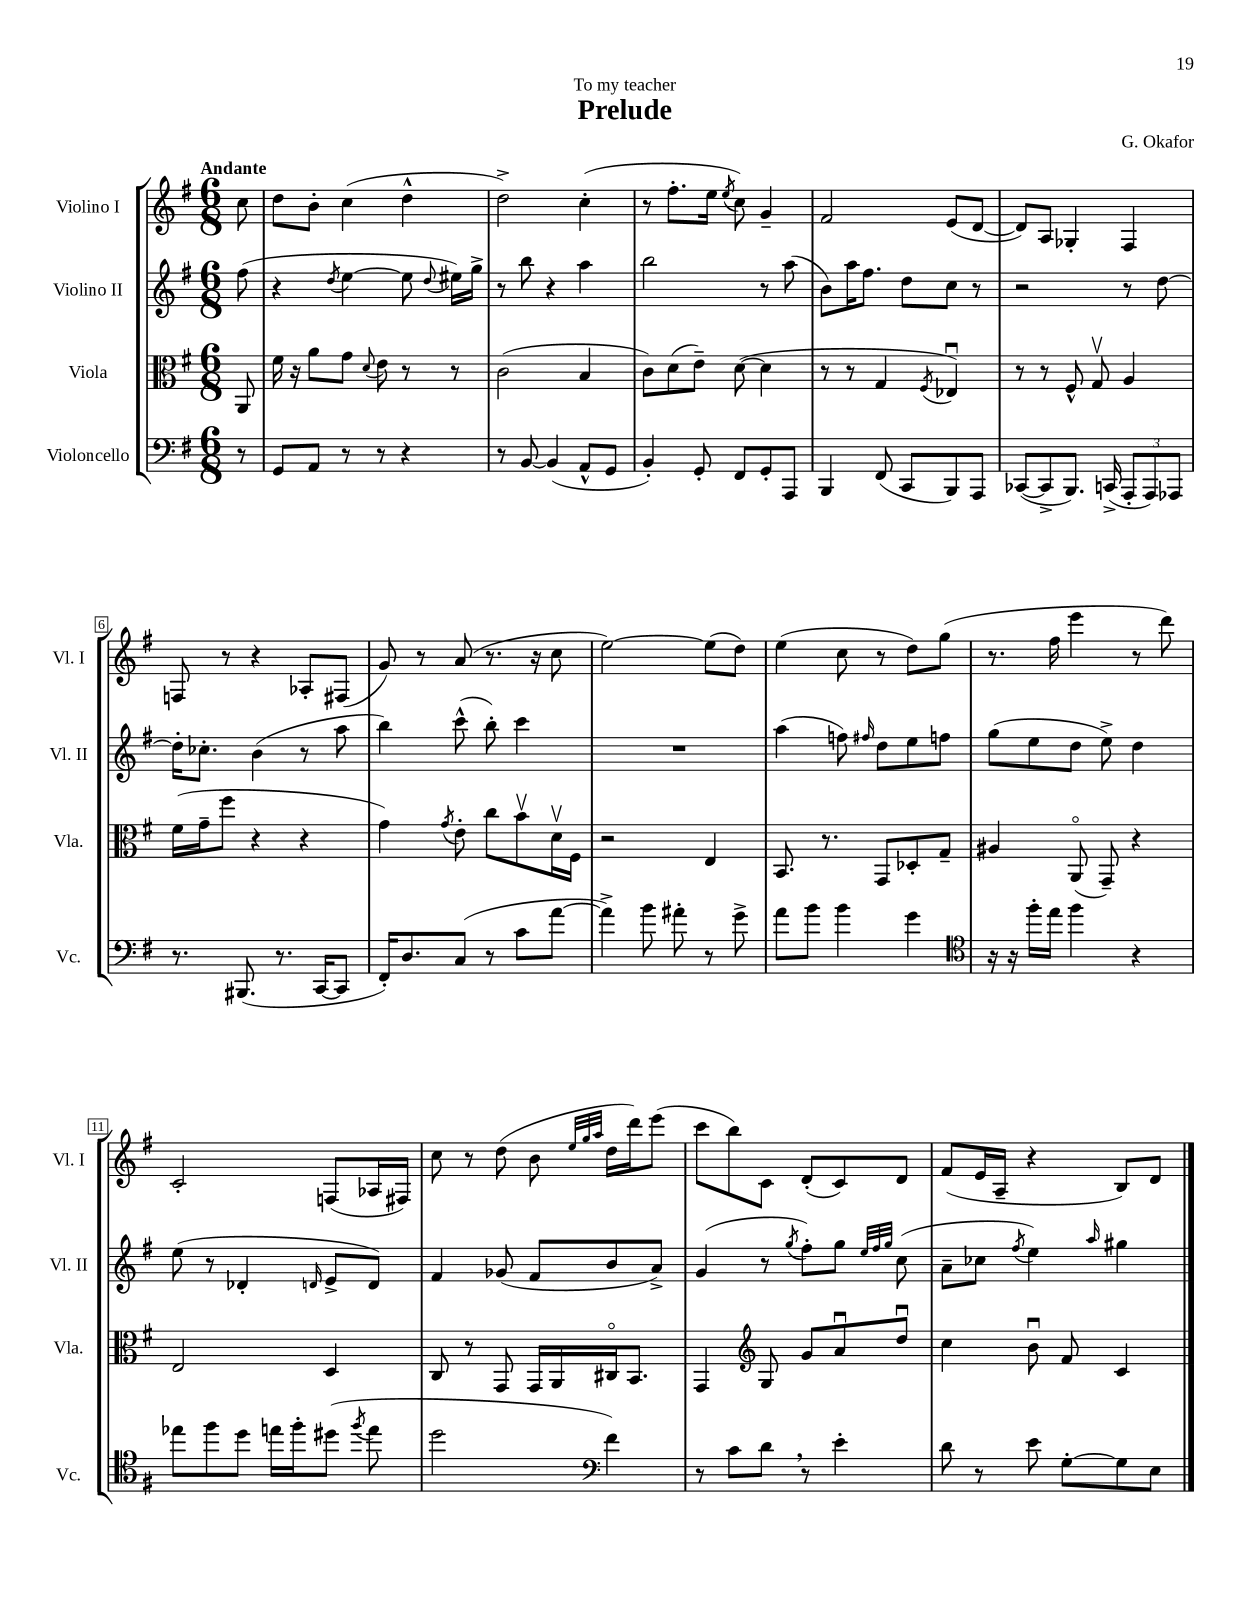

**kern	**kern	**kern	**kern
*staff4	*staff3	*staff2	*staff1
*clefF4	*clefC3	*clefG2	*clefG2
*k[f#]	*k[f#]	*k[f#]	*k[f#]
*M6/8	*M6/8	*M6/8	*M6/8
8r	8AA	(8ff#	8cc
=	=	=	=
8GG	16f#	4r	8dd
.	16r	.	.
8AA	8a	.	8b'
.	.	8qdd	.
8r	8g	[4ee	(4cc
.	8qqd	.	.
8r	8e	.	.
4r	8r	8ee]	4dd^^
.	.	8qqdd	.
.	8r	16ee#)	.
.	.	16gg^	.
=	=	=	=
8r	(2c	8r	2dd^)
[8BB	.	8bb	.
(4BB]	.	4r	.
8AA^^	4B	4aa	(4cc'
8GG	.	.	.
=	=	=	=
4BB')	8c)	2bb	8r
.	(8d	.	8.ff#'
8GG'	8e~)	.	.
.	.	.	16ee
.	.	.	8qee
8FF#	([8d	.	8cc)
8GG'	4d]	8r	4g~
8AAA	.	(8aa	.
=	=	=	=
4BBB	8r	8b)	2f#
.	8r	16aa	.
.	.	8.ff#	.
(8FF#	4G	.	.
8CC	.	8dd	.
.	8qF#	.	.
8BBB)	4E-u)	8cc	(8e
8AAA	.	8r	[8d
=	=	=	=
([8CC-	8r	2r	8d])
8CC-^]	8r	.	8A
8.BBB)	8F#^^	.	4G-'
.	8Gv	.	.
(16CC^	.	.	.
12AAA'	4A	8r	4F#
12AAA)	.	.	.
.	.	[8dd	.
12AAA-	.	.	.
=	=	=	=
8.r	(16f#	16dd']	8F
.	16g~	8.cc-'	.
.	8ff#	.	8r
(8.BBB#	.	.	.
.	4r	(4b	4r
8.r	.	.	.
.	4r	8r	8A-'
[16CC	.	.	.
8CC]	.	8aa	(8F#
=	=	=	=
16FF#')	4g)	4bb)	8g)
8.D	.	.	.
.	.	.	8r
.	8qg	.	.
(8C	8e'	(8ccc^^	(8a
8r	8cc	8bb')	8.r
8c	8bv	4ccc	.
.	.	.	16r
[8a	16dv	.	8cc
.	16F#	.	.
=	=	=	=
4a^])	2r	2.r	[2ee)
8b	.	.	.
8a#'	.	.	.
8r	4E	.	(8ee]
8g^	.	.	8dd)
=	=	=	=
8a	8.BB	(4aa	(4ee
8b	.	.	.
.	8.r	.	.
4b	.	8ff)	8cc
.	.	16qqff#	.
.	8GG	8dd	8r
4g	8D-'	8ee	8dd)
.	8G~	8ff	(8gg
=	=	=	=
*clefC4	*	*	*
16r	4A#	(8gg	8.r
16r	.	.	.
16ff#'	.	8ee	.
16ee	.	.	16ff#
4ff#	(8AAo	8dd	4eee
.	8GG~)	8ee^)	.
4r	4r	4dd	8r
.	.	.	8ddd)
=	=	=	=
8ee-	2E	(8ee	2c'
8ff#	.	8r	.
8dd	.	4d-'	.
16ee	.	.	.
16ff#'	.	.	.
.	.	16qqd	.
(8dd#	4D	8e^	(8F
8qff#	.	.	.
8ee	.	8d)	16A-
.	.	.	16F#)
=	=	=	=
2dd	8C	4f#	8cc
.	8r	.	8r
.	8GG	(8g-	(8dd
.	16GG	8f#	8b
.	16AA	.	.
*clefF4	*	*	*
.	.	.	32qqee
.	.	.	32qqgg
.	.	.	32qqaa
4f#)	16C#o	8b	16dd
.	8.BB	.	16ddd)
.	.	8a^)	(8eee
=	=	=	=
8r	4GG	(4g	8ccc
8c	.	.	8bb)
*	*clefG2	*	*
8d	8G	8r	8c
.	.	8qgg	.
8r	8g	8ff#')	(8d'
4e'	8au	8gg	8c)
.	.	32qqee	.
.	.	32qqff#	.
.	.	32qqgg	.
.	8ddu	(8cc	8d
=	=	=	=
8d	4cc	8a~	(8f#
8r	.	8cc-	16e
.	.	.	16A~
.	.	8qff#	.
8e	8bu	4ee)	4r
[8G'	8f#	.	.
.	.	16qqaa	.
8G]	4c	4gg#	8B)
8E	.	.	8d
==	==	==	==
*-	*-	*-	*-
